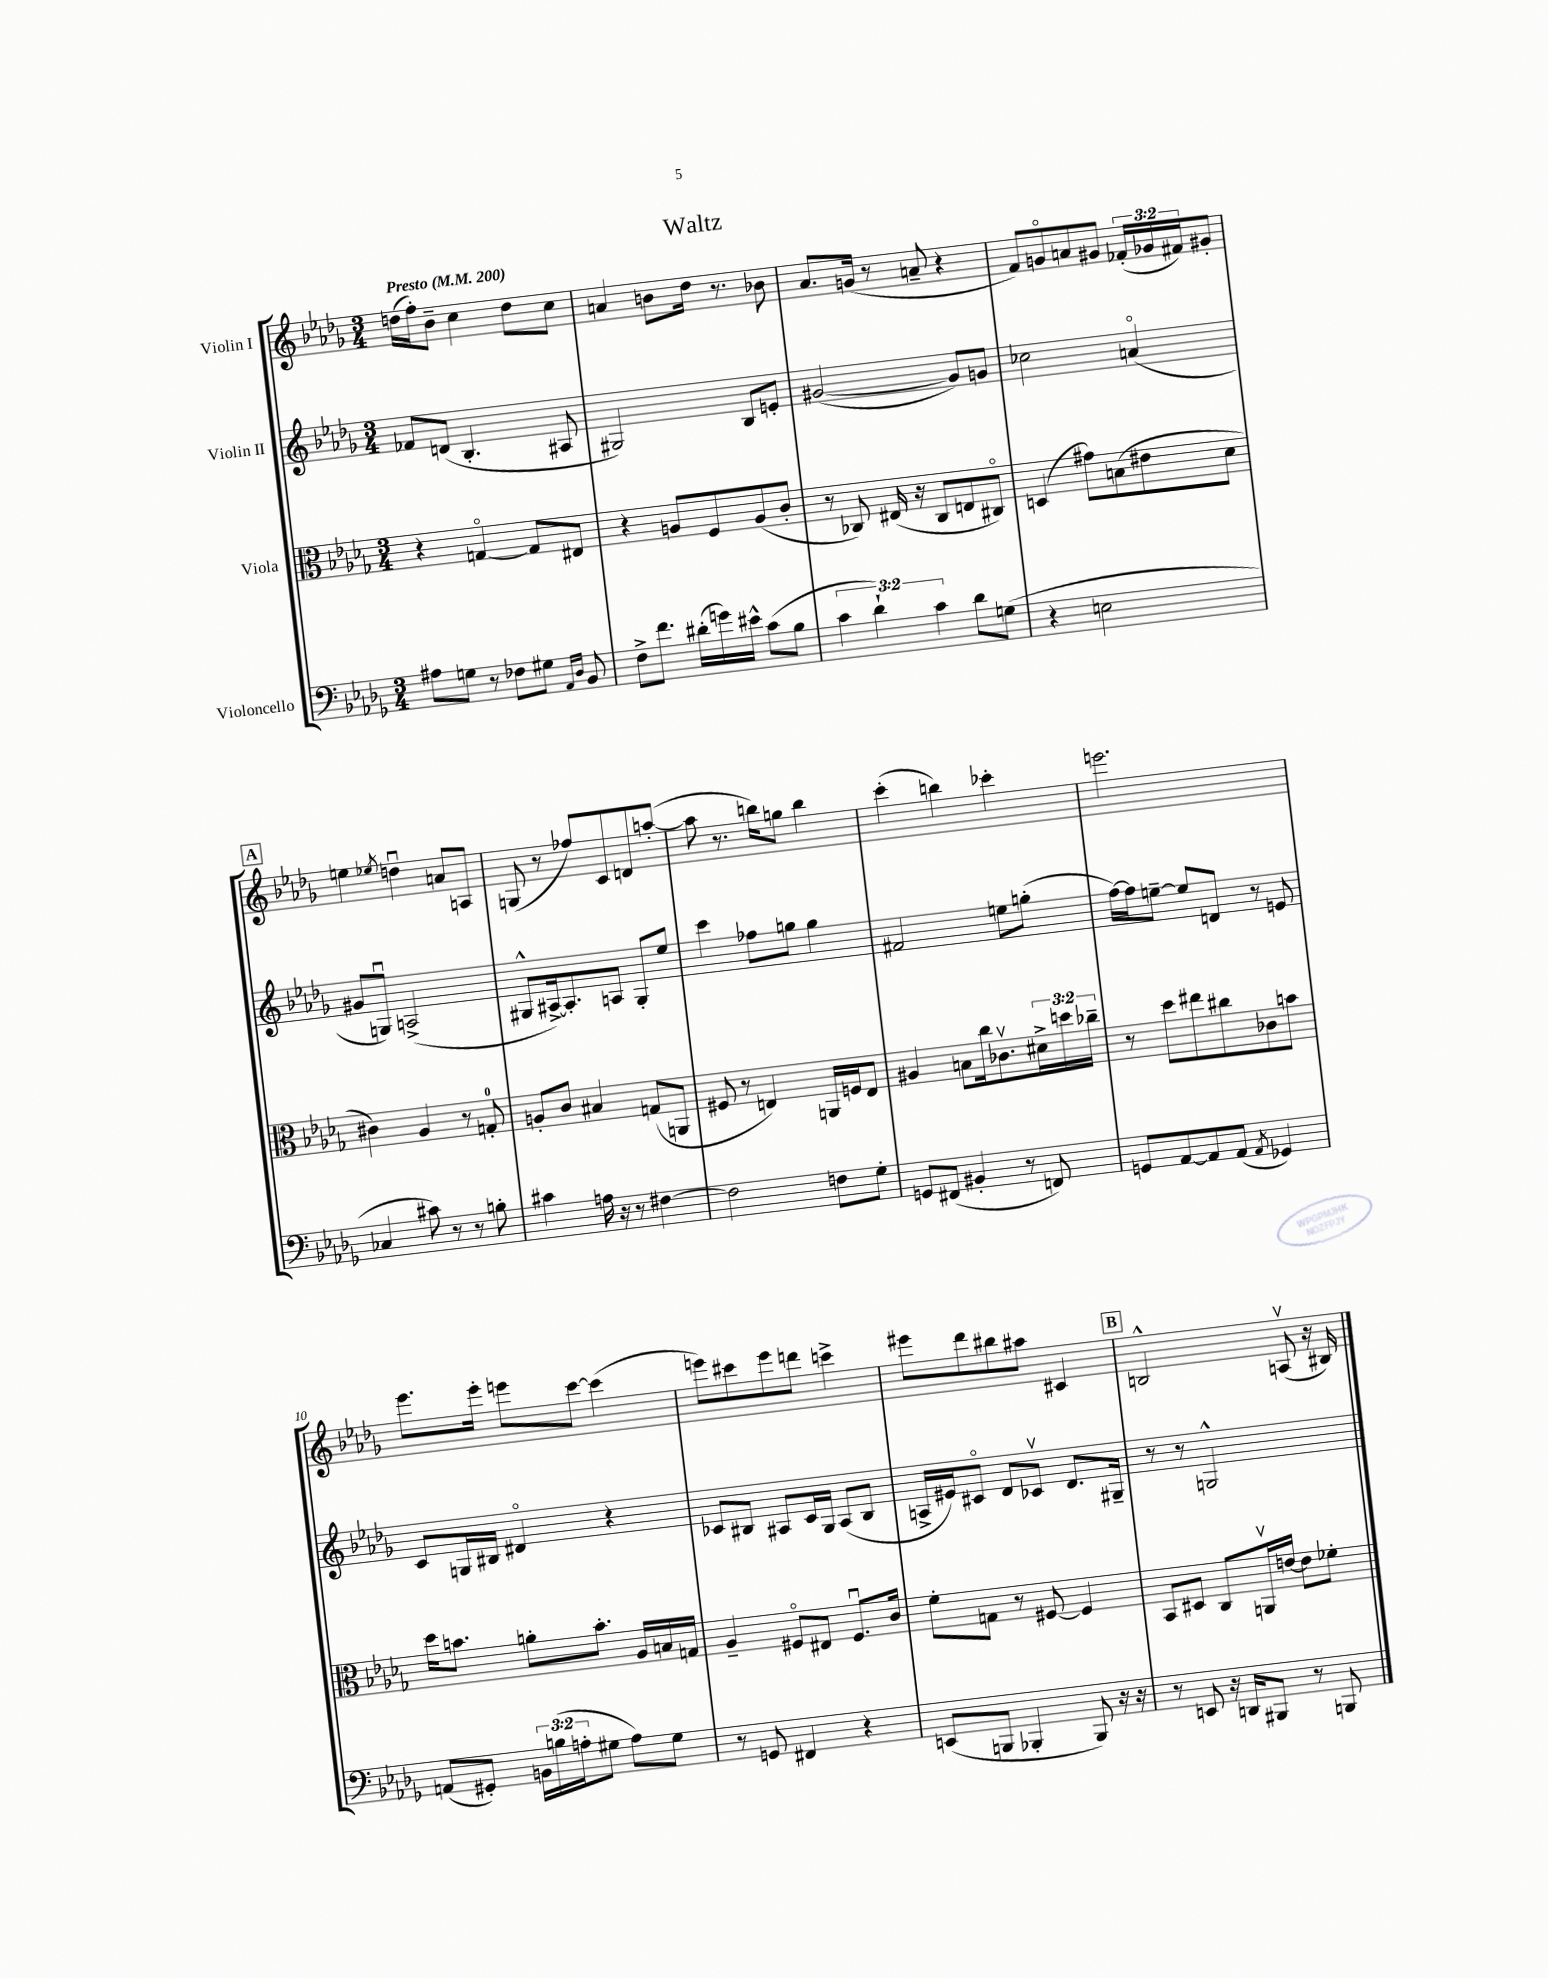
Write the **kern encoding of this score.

**kern	**kern	**kern	**kern
*part4	*part3	*part2	*part1
*staff4	*staff3	*staff2	*staff1
*I"Violoncello	*I"Viola	*I"Violin II	*I"Violin I
*clefF4	*clefC3	*clefG2	*clefG2
*k[b-e-a-d-g-]	*k[b-e-a-d-g-]	*k[b-e-a-d-g-]	*k[b-e-a-d-g-]
*M3/4	*M3/4	*M3/4	*M3/4
*MM200	*MM200	*MM200	*MM200
=1	=1	=1	=1
!	!	!	!LO:TX:a:B:t=Presto
8A#X\L	4r	8f-X/L	(16ddn\LL
.	.	.	16ff'\J)
8Gn\J	.	(8dn/J	8b-~\J
8r	[4Gn/	4.B-'/	4cc\
8F-X\L	.	.	.
8G#X\J	8G/L]	.	8dd\L
16qqAA-/LL	.	.	.
16qqD-/JJ	.	.	.
8BB-/	8E#X/J	8A#X/	8cc\J
=2	=2	=2	=2
8F^\L	4r	2G#X/)	4an/
8.f\J	.	.	.
.	8An/L	.	8bn\L
(16d#X'\LL	.	.	.
16gn\)	8F/	.	16dd-\Jk
16e#X^^\JJ	.	.	8.r
(8c\L	(8A/	8B-/L	.
8B-\J	8c'/J	8en'/J	8b-X\
=3	=3	=3	=3
6c\	8r	([2g#X/	8.a-/L
.	8C-X/)	.	.
6d-`\)	.	.	.
.	.	.	(16gn/Jk
.	(16E#X/	.	8r
.	16r	.	.
6c\	.	.	.
.	8C-/L	.	8an~/
8d-\L	8En/	8g#/L])	4r
(8Gn\J	8C#X/J)	8gn/J	.
=4	=4	=4	=4
4r	(4Dn/	2cc-X\	8f/L)
.	.	.	8gn/
2En\	8g#X\L)	.	8an/
.	(8Bn\	.	8g#X/J
.	8e#X\	(4an/	(24f-X'/LL
.	.	.	24g-X/
.	.	.	24f#X/J)
.	8d-\J	.	8g#X'/J
!!LO:LB:g=z
!!LO:REH:place=s1:t=A
=5	=5	=5	=5
4C-X/	4c#X\)	8g#X/L	4een\
.	.	8Gnu/J)	.
.	.	.	8qee-X/
8c#X\)	4A-/	(2An^/	4ddnu\
8r	.	.	.
8r	8r	.	8an/L
8Bn'\	8Gn'/	.	8An/J
=6	=6	=6	=6
4c#X\	8An'/L	8G#X^^/L	(8Gn/
.	8c/J	[16A#X^/k)	8r
.	.	8.A#'/]	.
16An\	4B#X/	.	8ff-X/L)
16r	.	.	.
8r	.	8An/J	8c/
[4F#X\	(8Gn/L	8G#'/L	8dn/
.	8AAn/J	8ee-/J	([8aan'/J
=7	=7	=7	=7
2F#\]	8F#X/	4ccc\	8aa\]
.	8r	.	8.r
.	4En/)	8ff-X\L	.
.	.	.	16bbn\KL)
.	.	8ggn\J	8ggn\J
8Fn\L	16AAn/LL	4gg\	4bb\
.	16Fn/J	.	.
8G-'\J	8E/J	.	.
=8	=8	=8	=8
8GGn/L	4A#X/	2f#X/	(4ccc'\
(8FF#X/J	.	.	.
4BB#X'/	8Bn\L	.	4bbn\)
.	16cc\k	.	.
.	8.c-Xv\	.	.
8r	.	8een\L	4ccc-X'\
8FFn/)	24d#X^\L	(8ggn'\J	.
.	24ddn\	.	.
.	24cc-X~\JJ	.	.
=9	=9	=9	=9
8GGn/L	8r	[16ff\LL)	2.eeen\
.	.	16ff\J]	.
[8AA-/	8dd-\L	[8een~\J	.
8AA-/]	8ee#X\	8ee/L]	.
(8AA-/J	8cc#X\	8dn/J	.
8qAA-/	.	.	.
4GG-X/)	8c-X\	8r	.
.	8bn\J	8en/	.
!!LO:LB:g=z
=10	=10	=10	=10
(8AAn/L	16dd-\KL	8c/L	8.eee-\L
.	8.bn\J	.	.
8GG#X'/J)	.	16Gn/L	.
.	.	16B#X/JJ	16eee-'\Jk
24BBn\LL	8an'\L	4d#X/	8eeen\L
(24Bn\	.	.	.
24An'\J	.	.	.
8G#X\J	8.b'\J	.	[8ccc\J
8A\L)	.	4r	(4ccc\]
.	16A-/LL	.	.
8G#\J	16Bn/	.	.
.	16Gn/JJ	.	.
=11	=11	=11	=11
8r	4A-~/	8c-X/L	8eeen\L)
8GGn/	.	8B#X/J	8ccc#X\
4FF#X/	8F#X/L	8A#X/L	8eee\
.	8E#X/J	16c-/L	8dddn\J
.	.	16G-/JJ	.
4r	8.F#u/L	(8A#/L	4cccn^\
.	.	8B#/J	.
.	16c/Jk	.	.
=12	=12	=12	=12
(8EEn/L	8f'\L	16An^/LL	8eee#X\L
.	.	16e#X/J)	.
8BBBn/J	8Gn\J	8c#X/J	8ddd-\
4BBB-X'/	8r	8d-/L	8bb#X\
.	[8F#X/	8c-Xv/J	8aa#X\J
8BBB-/)	4F#/]	8.d-/L	4c#X/
16r	.	.	.
16r	.	16G#X~/Jk	.
!!LO:REH:place=s1:t=B
=13	=13	=13	=13
8r	8BB-/L	8r	2Bn^^/
8EEn/	8D#X/J	8r	.
16r	8C/L	2Gn^^/	.
16DDn/KL	.	.	.
8BBB#X/J	16AAnv/L	.	.
.	[16en/JJ	.	.
8r	8e\L]	.	(8Anv/
8BBBn/	8f-X'\J	.	16r
.	.	.	16B#X/)
==	==	==	==
*-	*-	*-	*-
